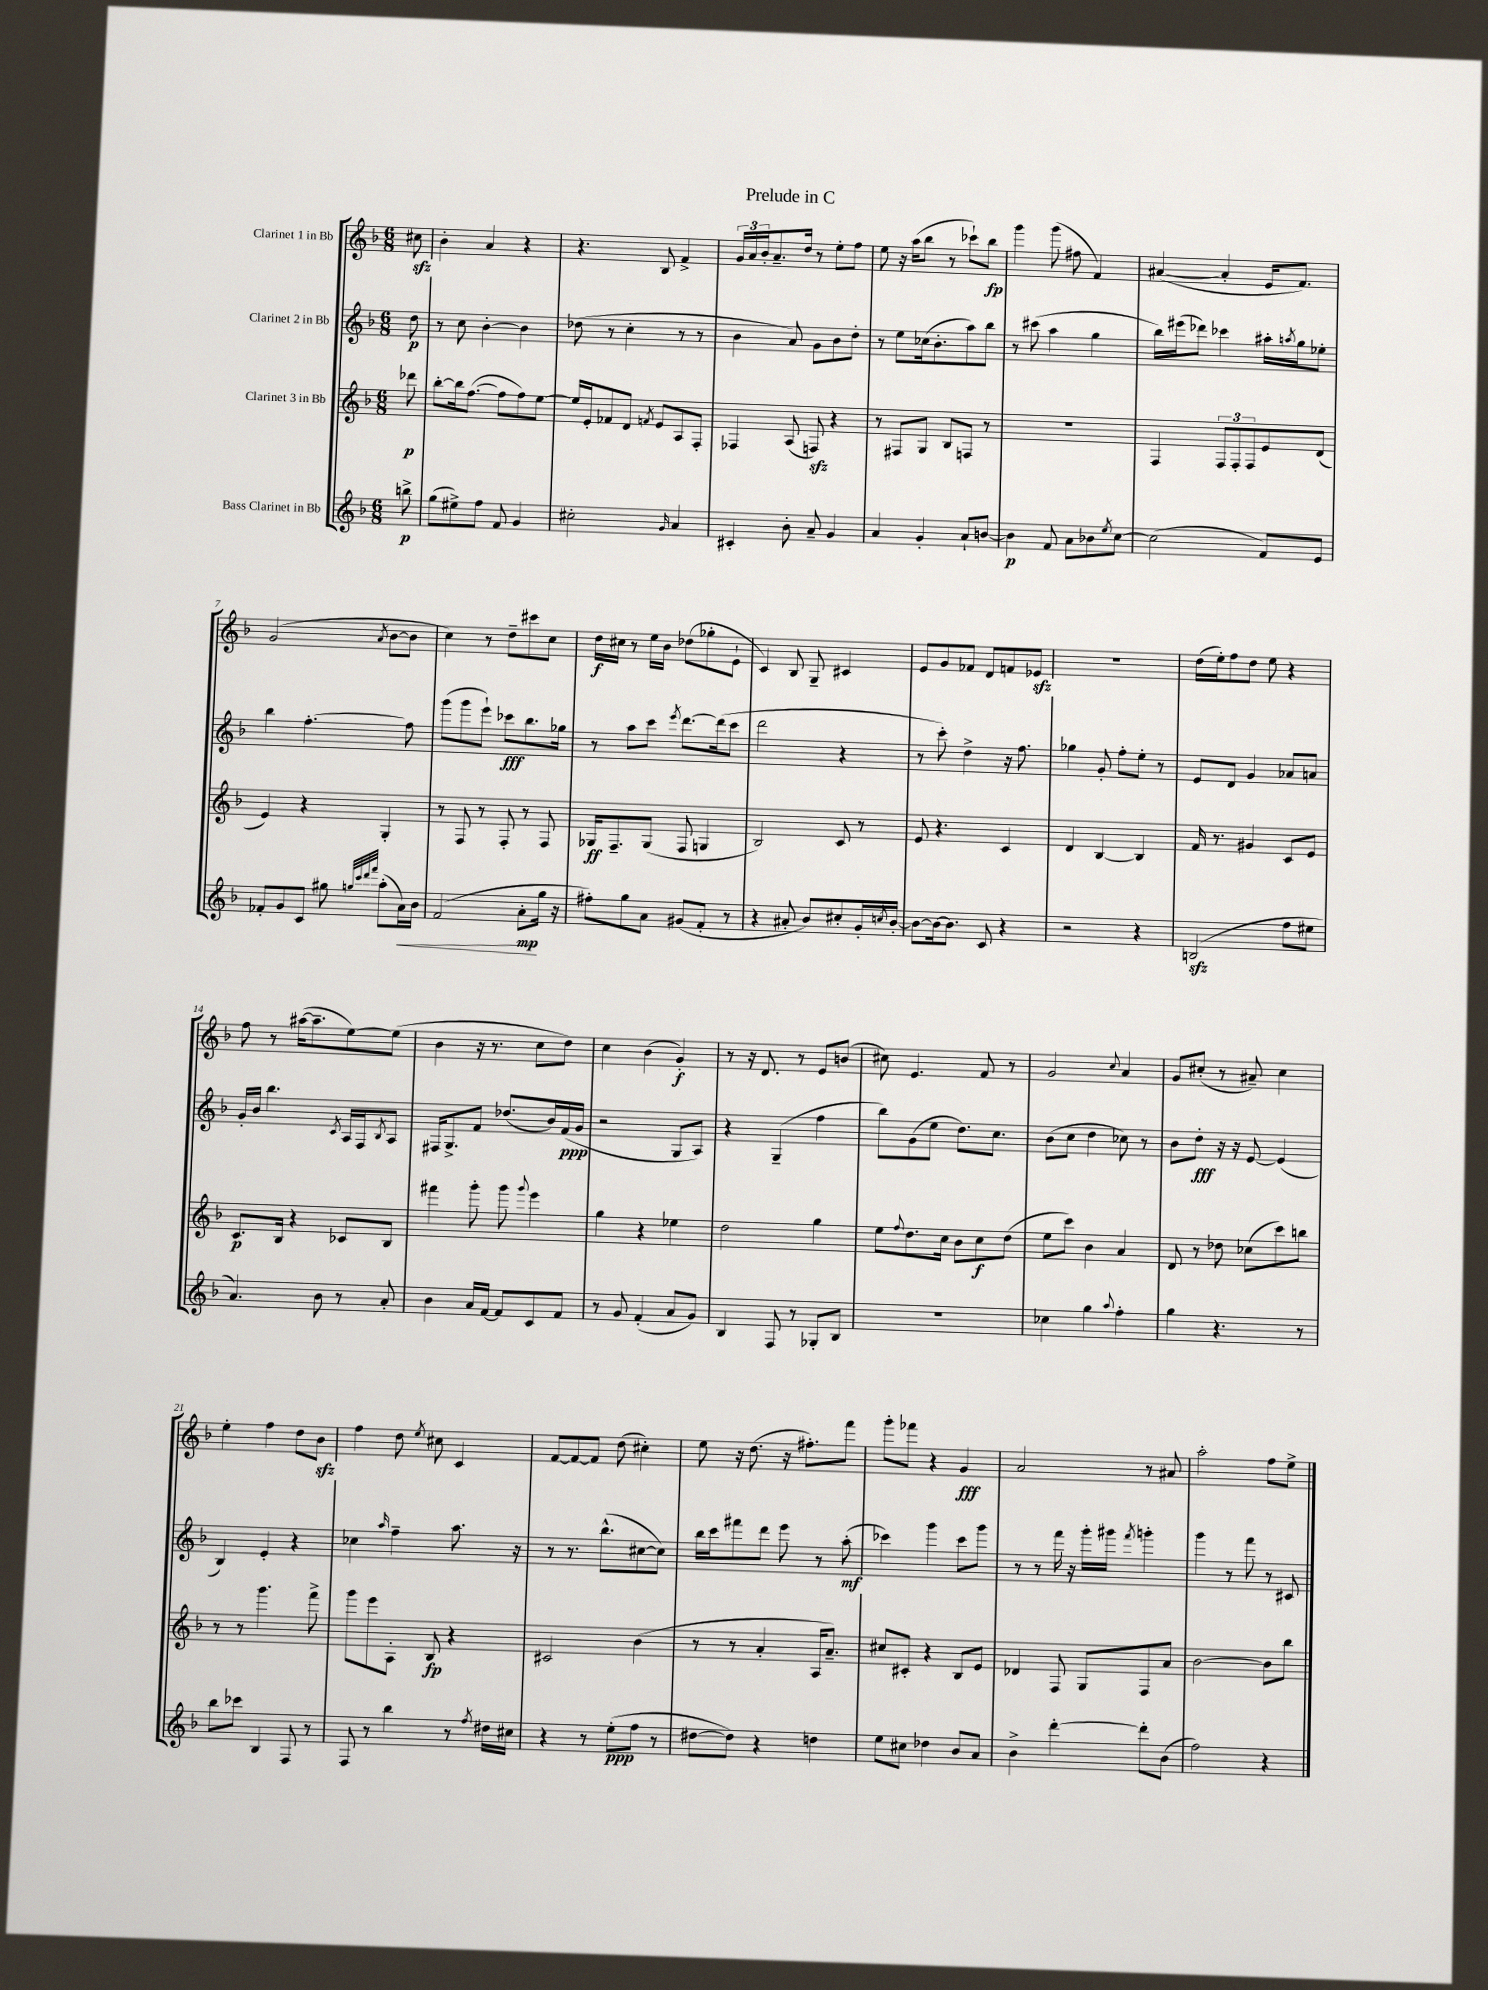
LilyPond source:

\header { title = "Prelude in C" }
<<
\new StaffGroup <<
\new Staff = "s0" \with { instrumentName = "Clarinet 1 in Bb" } {
    \clef treble \key f \major \numericTimeSignature \time 6/8 \partial 8
    cis''8\sfz |
    bes'4-. a'4 r4 |
    r4. bes8 f'4-> |
    \tuplet 3/2 { g'16 a'16 bes'16-. } a'8.-- d''16 r8 e''8-. f''8 |
    e''8 r16 a''16( bes''8 r8 ces'''8-!) bes''8\fp |
    g'''4 g'''8( fis''8 f'4) |
    ais'4~( ais'4-. e'16 f'8.) |
    g'2( \acciaccatura { a'8 } bes'8~ bes'8 |
    c''4) r8 d''8-- cis'''8 c''8 |
    d''16\f cis''16 r8 e''16 bes'16 des''8( ges''8-. e'8-! |
    c'4) bes8 g8-- cis'4 |
    e'8 g'8 fes'8 d'8 f'8 ees'8\sfz |
    R2. |
    d''16( e''16-.) f''8 d''8 e''8 r4 |
    f''8 r8 ais''16~( ais''8.-- e''8~) e''8( |
    bes'4 r16 r8. c''8 d''8) |
    c''4 bes'4( g'4-.\f) |
    r8 r16 d'8. r8 e'8 b'8( |
    cis''8) e'4. f'8 r8 |
    g'2 \appoggiatura { c''8 } a'4 |
    g'8 cis''8-.( r8 ais'8--) cis''4 |
    e''4-. f''4 d''8 bes'8\sfz |
    f''4 d''8 \acciaccatura { e''8 } cis''8 c'4 |
    f'8~ f'8~ f'8 d''8( cis''4-.) |
    e''8 r16 d''8.( r16 fis''8.-.) f'''8 |
    g'''8-. fes'''8 r4 g'4\fff |
    a'2 r8 ais'8 |
    a''2-. f''8 e''8-> \bar "|." |
}
\new Staff = "s1" \with { instrumentName = "Clarinet 2 in Bb" } {
    \clef treble \key f \major \numericTimeSignature \time 6/8 \partial 8
    d''8\p |
    r8 c''8 bes'4~-. bes'4 |
    des''8( r8 c''4-. r8 r8 |
    bes'4 a'8) g'8 bes'8 d''8-. |
    r8 e''8 ces''16( bes'8.-. a''8) bes''8 |
    r8 cis'''8( a''4 g''4 |
    bes''16) eis'''16( des'''8) ces'''4 ais''16-. \acciaccatura { a''8 } g''16 ees''8-. |
    bes''4 f''4.~-. f''8 |
    g'''8( g'''8 e'''8-!) ces'''8\fff bes''8. ges''16 |
    r8 a''8 c'''8 \acciaccatura { e'''8 } d'''8.~ d'''16( c'''8 |
    d'''2 r4 |
    r8 c'''8-.) d''4-> r16 f''8. |
    ges''4 g'8-. f''8-. e''8-. r8 |
    e'8 d'8 g'4 aes'8 a'8 |
    g'16-. bes'16 bes''4. \acciaccatura { c'8 } a16 f16 \acciaccatura { bes8 } a8 |
    fis16 g8.-> f'8 des''8.( bes'16) f'16\ppp( g'16 |
    r2 g8 a8) |
    r4 g4--( f''4 |
    bes''8) g'8( e''8 d''8.) c''8. |
    bes'8( c''8 d''4 ces''8) r8 |
    bes'8 d''8-.\fff r16 r16 e'8~ e'4( |
    bes4) e'4-. r4 |
    ces''4 \grace { a''16 } f''4-- a''8. r16 |
    r8 r8. bes''8.-^( cis''8~ cis''8) |
    bes''16 c'''16 fis'''8 d'''8 e'''8 r8 a''8-.\mf( |
    ces'''4) g'''4 ces'''8 g'''8 |
    r8 r8 f'''16 r16 g'''16-. gis'''16 \acciaccatura { f'''8 } g'''4-. |
    g'''4 r8 f'''8 r8 cis'8 \bar "|." |
}
\new Staff = "s2" \with { instrumentName = "Clarinet 3 in Bb" } {
    \clef treble \key f \major \numericTimeSignature \time 6/8 \partial 8
    des'''8\p |
    bes''8~-. bes''16 f''8.~( f''8 f''8) e''8~ |
    e''16 e'16-. fes'8 d'8 \acciaccatura { f'8 } e'8 a8 f8-. |
    fes4 a8( f8\sfz) r4 |
    r8 fis8 g8 bes8 f8 r8 |
    R2. |
    f4 \tuplet 3/2 { f8 f8-. f8 } e'8 d'8( |
    e'4) r4 g4-. |
    r8 f8 r8 f8-. r8 f8 |
    ges16\ff f8.-- ges8( f8 g4 |
    bes2) c'8 r8 |
    e'8 r4. c'4 |
    d'4 bes4~ bes4 |
    f'16 r8. gis'4 c'8 e'8 |
    c'8.\p bes16 r4 ces'8 bes8 |
    fis'''4 g'''8-. g'''8 \appoggiatura { g'''8 } e'''4 |
    g''4 r4 ees''4 |
    d''2 g''4 |
    e''8 \appoggiatura { f''8 } d''8. c''16 bes'8 c''8\f d''8( |
    e''8 c'''8) bes'4 a'4 |
    d'8 r8 des''8 ces''8( c'''8) b''8 |
    r8 r8 g'''4. f'''8-> |
    g'''8 e'''8 a8-. bes8\fp r4 |
    cis'2 bes'4( |
    r8 r8 a'4-. a16 a'8.--) |
    cis''8 cis'8-. r4 bes8 e'8 |
    des'4 f8 g8 f8 a'8 |
    bes'2~ bes'8 bes''8 \bar "|." |
}
\new Staff = "s3" \with { instrumentName = "Bass Clarinet in Bb" } {
    \clef treble \key f \major \numericTimeSignature \time 6/8 \partial 8
    b''8->\p |
    g''8( eis''8->) f''8 f'8 g'4 |
    cis''2-. \grace { g'16 } a'4 |
    cis'4-. bes'8-. a'8-- g'4 |
    a'4 g'4-. a'8-! b'8~ |
    b'4\p f'8 a'8 bes'8 \acciaccatura { e''8 } c''8~ |
    c''2( f'8) e'8 |
    fes'8-. g'8 c'8 gis''8 \grace { g''32 c'''32 d'''32 f'''32 } a''8-.( a'16\<) bes'16 |
    f'2( a'8-.\mp\! g''16 r16 |
    fis''8-.) g''8 a'8 gis'8( f'8-. r8 |
    r4 ais'8-. bes'8) cis''8-. g'16-. \acciaccatura { c''8 } bes'16~-. |
    bes'8~ bes'16~ bes'8. c'8 r4 |
    r2 r4 |
    b2\sfz( f''8 eis''8 |
    a'4.) bes'8 r8 a'8-. |
    bes'4 a'16 f'16~ f'8 c'8 f'8 |
    r8 g'8 f'4-.( a'8 g'8) |
    bes4 f8 r8 ges8-. bes8 |
    R2. |
    ces''4 g''4 \appoggiatura { a''8 } f''4-. |
    g''4 r4. r8 |
    bes''8 ces'''8 bes4 f8 r8 |
    f8 r8 bes''4 r8 \acciaccatura { f''8 } dis''16 cis''16 |
    r4 r8 e''8-.\ppp( f''8 r8 |
    dis''8~ dis''8) r4 d''4 |
    e''8 cis''8 des''4 bes'8 a'8 |
    bes'4-> d'''4~-. d'''8-. bes'8( |
    f''2) r4 \bar "|." |
}
>>
>>
